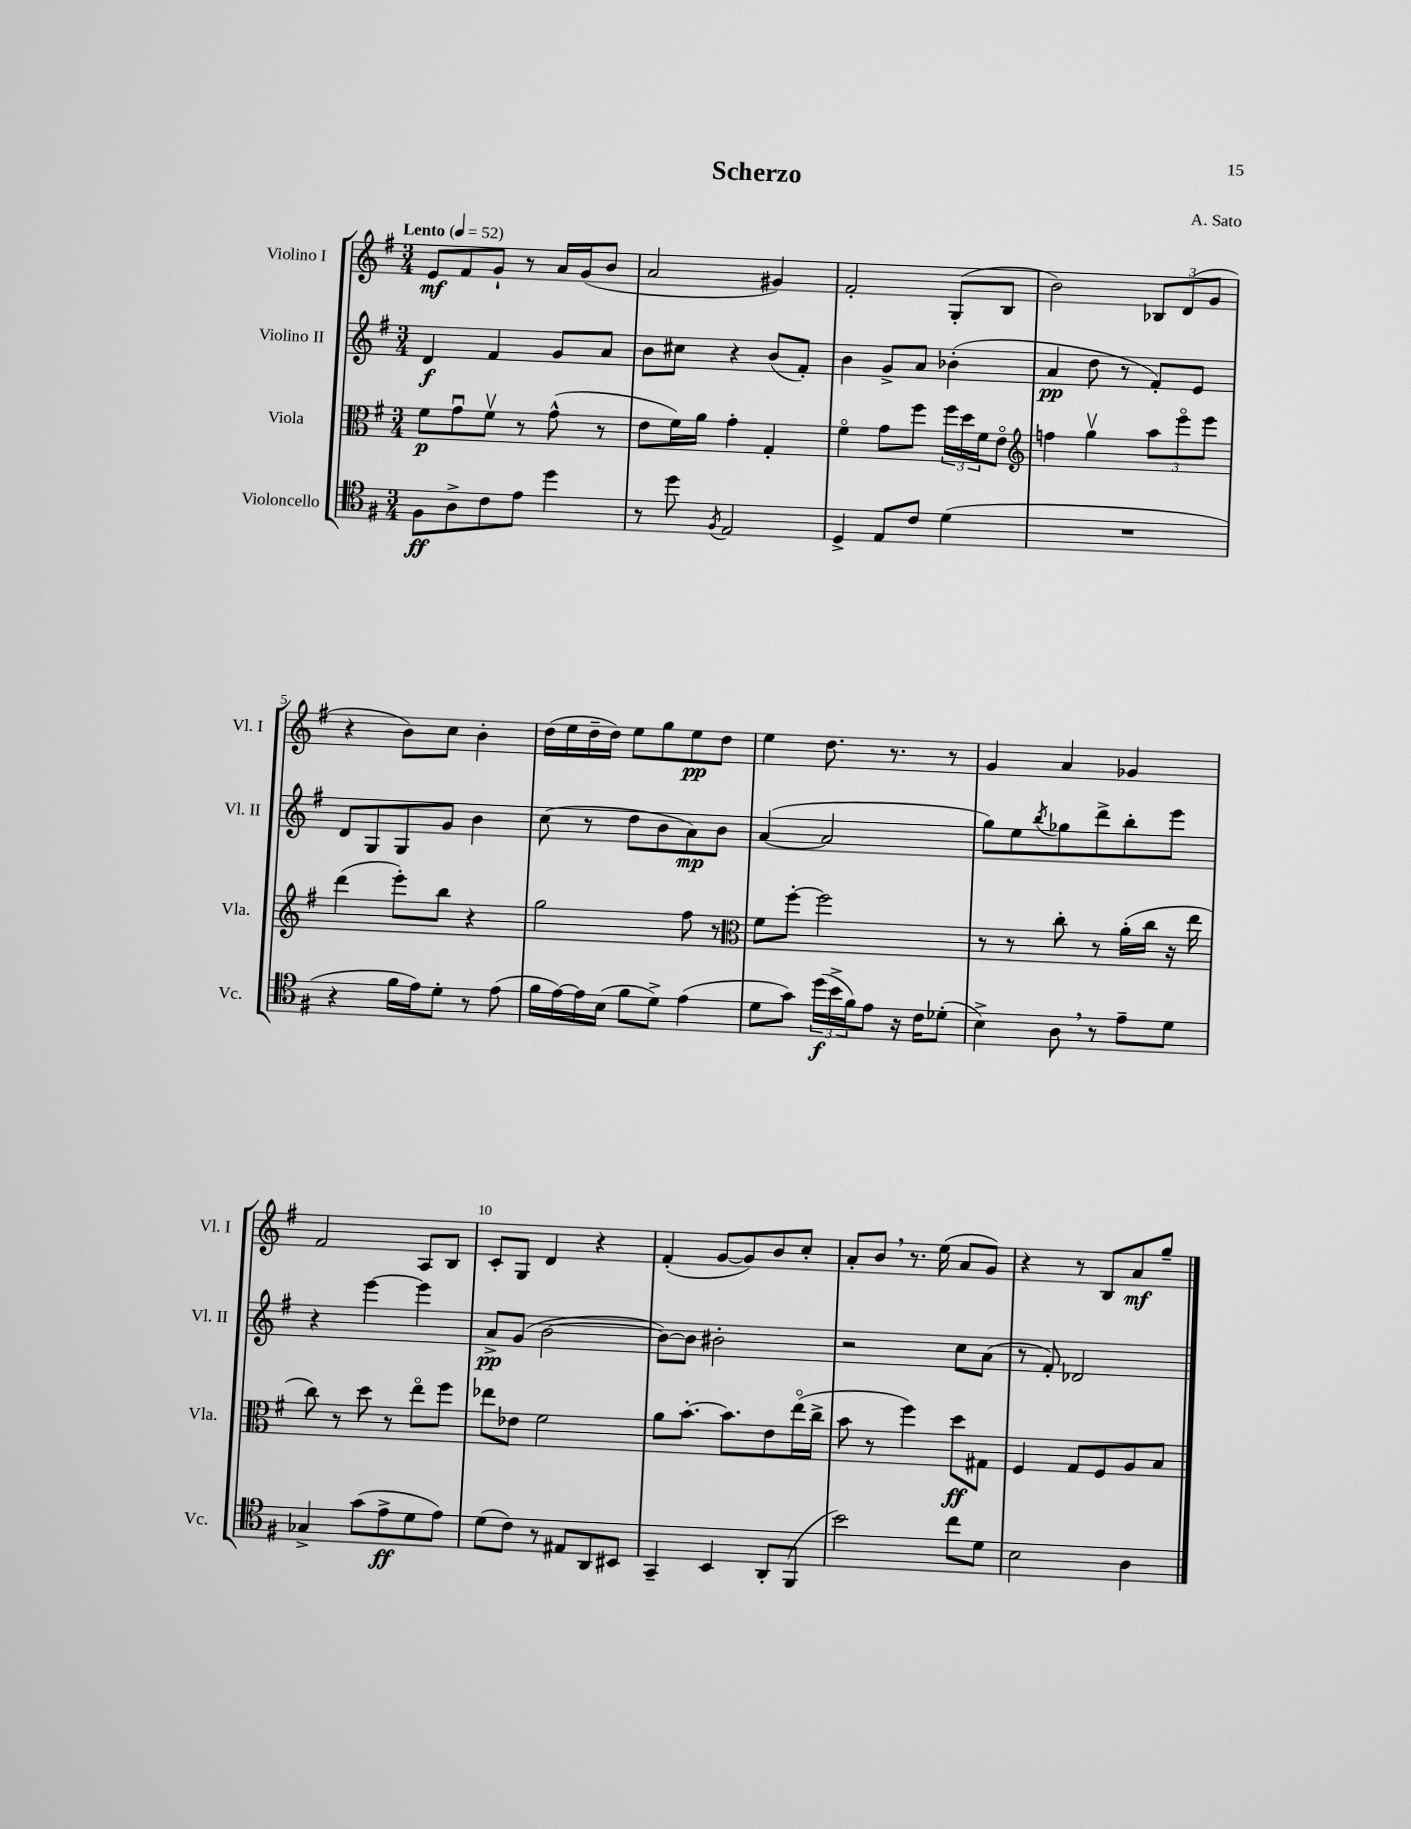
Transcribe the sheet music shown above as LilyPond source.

\header { title = "Scherzo" composer = "A. Sato" }
<<
\new StaffGroup <<
\new Staff = "s0" \with { instrumentName = "Violino I" shortInstrumentName = "Vl. I" } {
    \clef treble \key g \major \numericTimeSignature \time 3/4 \tempo "Lento" 4 = 52
    e'8\mf fis'8 g'8-! r8 a'16 g'16( b'8 |
    a'2 gis'4) |
    fis'2-. g8-.( b8 |
    b'2) \tuplet 3/2 { bes8 d'8( g'8 } |
    r4 b'8) c''8 b'4-. |
    d''16( e''16 d''16-- d''16) e''8 g''8 e''8\pp d''8 |
    e''4 d''8. r8. r8 |
    g'4 a'4 ges'4 |
    fis'2 a8 b8 |
    c'8-. g8 d'4 r4 |
    fis'4-.( g'8~ g'8) b'8 c''8-. |
    a'8-. b'8 \breathe r8. e''16( a'8 g'8) |
    r4 r8 b8 a'8\mf g''8-- \bar "|." |
}
\new Staff = "s1" \with { instrumentName = "Violino II" shortInstrumentName = "Vl. II" } {
    \clef treble \key g \major \numericTimeSignature \time 3/4
    d'4\f fis'4 g'8 a'8 |
    b'8 cis''8 r4 b'8( fis'8-.) |
    b'4 g'8-> a'8 bes'4-.( |
    a'4\pp d''8 r8 fis'8-.) e'8 |
    d'8 g8 g8 g'8 b'4 |
    c''8( r8 d''8 b'8 a'8\mp) b'8 |
    a'4~( a'2 |
    g''8) e''8 \acciaccatura { b''8 } ges''8 d'''8-> b''8-. e'''8 |
    r4 e'''4~ e'''4 |
    a'8->\pp g'8( b'2~ |
    b'8~) b'8 bis'2-. |
    r2 c''8 a'8( |
    r8 fis'8-.) des'2 \bar "|." |
}
\new Staff = "s2" \with { instrumentName = "Viola" shortInstrumentName = "Vla." } {
    \clef alto \key g \major \numericTimeSignature \time 3/4
    fis'8\p g'8\downbow fis'8\upbow r8 g'8-^( r8 |
    e'8 fis'16) a'16 g'4-. g4-. |
    fis'4\flageolet g'8 fis''8 \tuplet 3/2 { fis''16 d''16 fis'16 } e'8\flageolet |
    \clef treble f''4 g''4\upbow \tuplet 3/2 { a''8 e'''8\flageolet e'''8 } |
    d'''4( e'''8-.) b''8 r4 |
    g''2 fis''8 r8 |
    \clef alto fis'8 fis''8~-. fis''2 |
    r8 r8 c''8-. r8 a'16-.( c''16 r16 e''16 |
    c''8) r8 d''8 r8 e''8\flageolet fis''8 |
    ees''8 ees'8 fis'2 |
    a'8 b'8.~-. b'8. e'8 e''16\flageolet( c''16-> |
    b'8 r8 fis''4) d''8\ff gis8 |
    fis4 g8 fis8 a8 b8 \bar "|." |
}
\new Staff = "s3" \with { instrumentName = "Violoncello" shortInstrumentName = "Vc." } {
    \clef tenor \key g \major \numericTimeSignature \time 3/4
    fis8\ff a8-> c'8 e'8 d''4 |
    r8 d''8 \acciaccatura { fis8 } e2 |
    d4-> e8 c'8 d'4( |
    R2. |
    r4 fis'16 e'16) d'8-. r8 e'8( |
    fis'16 e'16~) e'16 b16( fis'8 d'8->) e'4( |
    d'8 g'8) \tuplet 3/2 { d''16\f( b'16-> fis'16) } e'8 r16 c'16 des'8-.( |
    b4->) a8 \breathe r8 e'8-- d'8 |
    ges4-> g'8( e'8->\ff d'8 e'8) |
    d'8( c'8) r8 eis8 a,8 bis,8 |
    g,4-- b,4 a,8-. fis,8( |
    b'2) c''8 d'8 |
    b2 a4 \bar "|." |
}
>>
>>
\layout { \context { \Score \override BarNumber.break-visibility = ##(#f #t #t) barNumberVisibility = #(every-nth-bar-number-visible 5) } }
